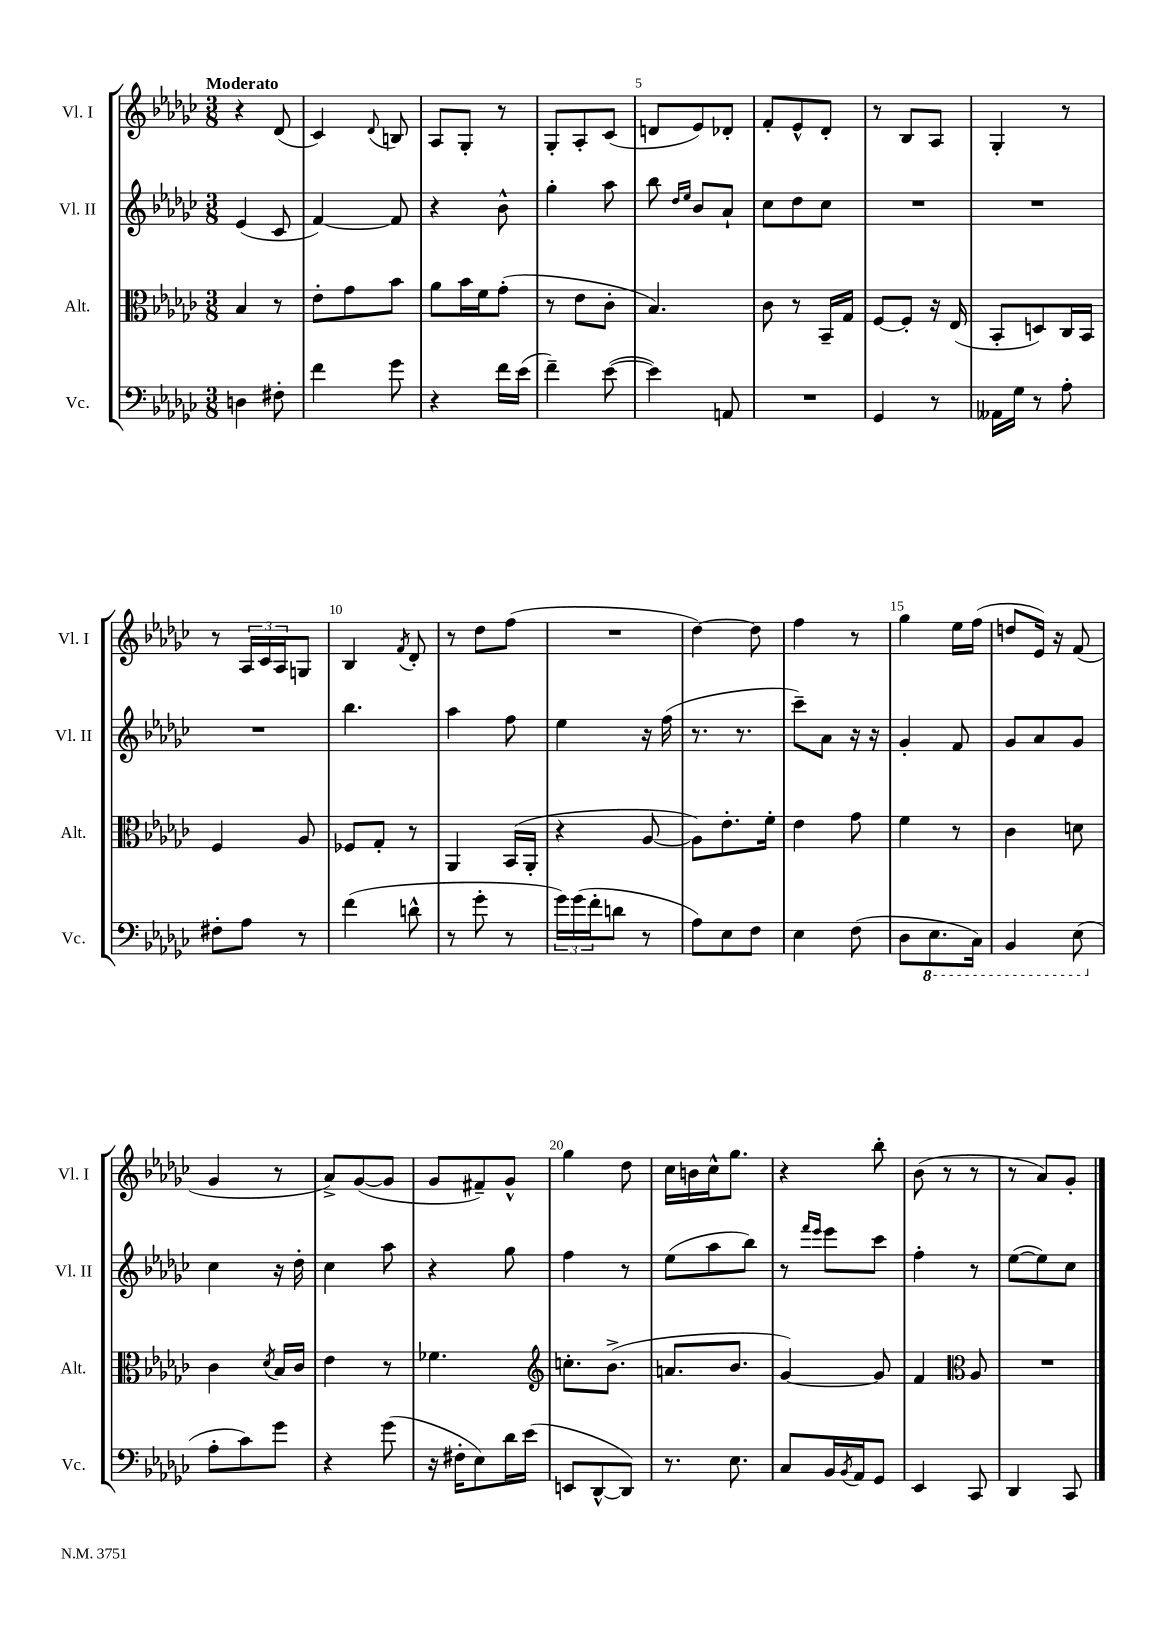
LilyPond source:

<<
\new StaffGroup <<
\new Staff = "s0" \with { instrumentName = "Vl. I" shortInstrumentName = "Vl. I" } {
    \clef treble \key ges \major \numericTimeSignature \time 3/8 \tempo "Moderato"
    r4 des'8( |
    ces'4) \appoggiatura { des'8 } b8 |
    aes8 ges8-. r8 |
    ges8-. aes8-. ces'8( |
    d'8 ees'8) des'8-. |
    f'8-. ees'8-^ des'8-. |
    r8 bes8 aes8 |
    ges4-. r8 |
    r8 \tuplet 3/2 { aes16 ces'16 aes16 } g8 |
    bes4 \acciaccatura { f'8 } des'8-. |
    r8 des''8 f''8( |
    R4. |
    des''4~) des''8 |
    f''4 r8 |
    ges''4 ees''16 f''16( |
    d''8 ees'16) r16 f'8( |
    ges'4 r8 |
    aes'8->) ges'8~( ges'8 |
    ges'8 fis'8--) ges'8-^ |
    ges''4 des''8 |
    ces''16 b'16 ces''16-^ ges''8. |
    r4 bes''8-. |
    bes'8( r8 r8 |
    r8 aes'8) ges'8-. \bar "|." |
}
\new Staff = "s1" \with { instrumentName = "Vl. II" shortInstrumentName = "Vl. II" } {
    \clef treble \key ges \major \numericTimeSignature \time 3/8
    ees'4( ces'8 |
    f'4~) f'8 |
    r4 bes'8-^ |
    ges''4-. aes''8 |
    bes''8 \grace { des''16 ees''16 } bes'8 aes'8-! |
    ces''8 des''8 ces''8 |
    R4. |
    R4. |
    R4. |
    bes''4. |
    aes''4 f''8 |
    ees''4 r16 f''16( |
    r8. r8. |
    ces'''8--) aes'8 r16 r16 |
    ges'4-. f'8 |
    ges'8 aes'8 ges'8 |
    ces''4 r16 des''16-. |
    ces''4 aes''8 |
    r4 ges''8 |
    f''4 r8 |
    ees''8( aes''8 bes''8) |
    r8 \grace { f'''16 ees'''16 } ees'''8 ces'''8 |
    f''4-. r8 |
    ees''8~( ees''8) ces''8 \bar "|." |
}
\new Staff = "s2" \with { instrumentName = "Alt." shortInstrumentName = "Alt." } {
    \clef alto \key ges \major \numericTimeSignature \time 3/8
    bes4 r8 |
    ees'8-. ges'8 bes'8 |
    aes'8 bes'16 f'16 ges'8-.( |
    r8 ees'8 ces'8-. |
    bes4.) |
    ces'8 r8 bes,16-- ges16 |
    f8~ f8-. r16 ees16( |
    bes,8-. d8) ces16 bes,16 |
    f4 aes8 |
    fes8 ges8-. r8 |
    aes,4 bes,16( aes,16-. |
    r4 aes8~ |
    aes8) ees'8.-. f'16-. |
    ees'4 ges'8 |
    f'4 r8 |
    ces'4 d'8 |
    ces'4 \acciaccatura { des'8 } bes16 ces'16 |
    ees'4 r8 |
    fes'4. |
    \clef treble c''8.-. bes'8.->( |
    a'8. bes'8. |
    ges'4~) ges'8 |
    f'4 \clef alto aes8 |
    R4. \bar "|." |
}
\new Staff = "s3" \with { instrumentName = "Vc." shortInstrumentName = "Vc." } {
    \clef bass \key ges \major \numericTimeSignature \time 3/8
    d4 fis8-. |
    f'4 ges'8 |
    r4 f'16 ees'16( |
    f'4--) ees'8~( |
    ees'4) a,8 |
    R4. |
    ges,4 r8 |
    aeses,16 ges16 r8 aes8-. |
    fis8-. aes8 r8 |
    f'4( d'8-^ |
    r8 ges'8-. r8 |
    \tuplet 3/2 { ges'16) ges'16( f'16-. } d'8 r8 |
    aes8) ees8 f8 |
    ees4 f8( |
    des8 \ottava #-1 ees,8. ces,16) |
    bes,,4 ees,8( \ottava #0 |
    aes8-. ces'8) ges'8 |
    r4 ges'8( |
    r16 fis16-. ees8) des'16 ees'16( |
    e,8 des,8~-^ des,8) |
    r8. ees8. |
    ces8 bes,16 \acciaccatura { bes,8 } aes,16 ges,8 |
    ees,4 ces,8 |
    des,4 ces,8 \bar "|." |
}
>>
>>
\layout { \context { \Score \override BarNumber.break-visibility = ##(#f #t #t) barNumberVisibility = #(every-nth-bar-number-visible 5) } }
